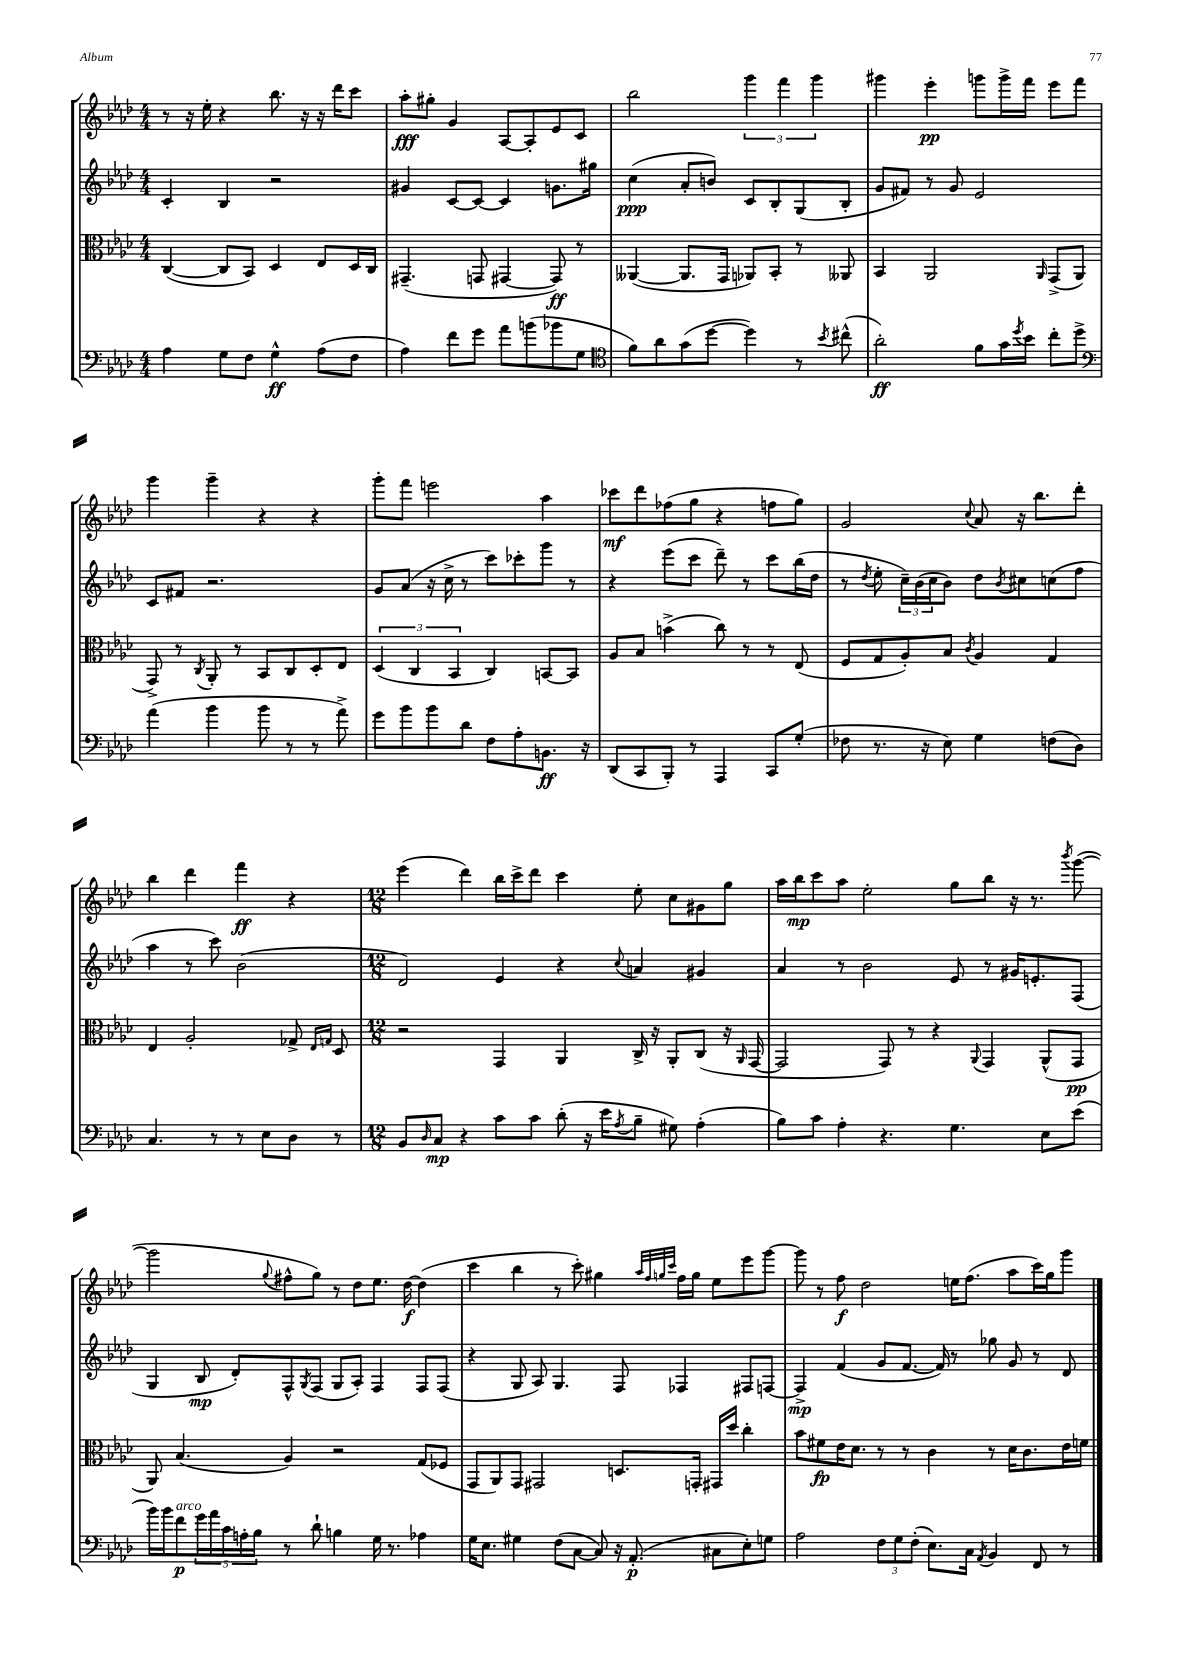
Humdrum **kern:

**kern	**kern	**kern	**kern
*staff4	*staff3	*staff2	*staff1
*clefF4	*clefC3	*clefG2	*clefG2
*k[b-e-a-d-]	*k[b-e-a-d-]	*k[b-e-a-d-]	*k[b-e-a-d-]
*M4/4	*M4/4	*M4/4	*M4/4
4A-	([4C	4c'	8r
.	.	.	16r
.	.	.	16ee-'
8G	8C]	4B-	4r
8F	8BB-)	.	.
4G^^	4D-	2r	8.bb-
.	.	.	16r
(8A-	8E-	.	16r
.	.	.	16ddd-
8F	16D-	.	8ccc
.	16C	.	.
=	=	=	=
4A-)	(4.GG#~	4g#	8aa-'
.	.	.	8gg#'
8f	.	[8c	4g
8g	8GG	8c_	.
8a-	[4GG#	4c]	[8A-
(8b	.	.	8A-']
8b-	8GG#])	8.g	8e-
8G	8r	.	8c
.	.	16gg#	.
=	=	=	=
*clefC4	*	*	*
8f)	([4AA--	(4cc	2bb-
8a-	.	.	.
(8g	8.AA--]	8a-'	.
[8dd-	.	8b)	.
.	16GG	.	.
4dd-])	8AA-)	8c	6ggg
.	8BB-'	8B-'	.
.	.	.	6fff
8r	8r	(8G	.
.	.	.	6ggg
8qb-	.	.	.
(8cc#^^	8AA--	8B-'	.
=	=	=	=
2a-')	4BB-	8g	4ggg#
.	.	8f#)	.
.	2AA-	8r	4eee-'
.	.	8g	.
8f	.	2e-	8ggg
16g	.	.	16ggg^
8qdd-	.	.	.
16b-	.	.	16fff
.	16qqAA-	.	.
8cc'	(8GG^	.	8eee-
8dd-^	8AA-	.	8fff
=	=	=	=
*clefF4	*	*	*
(4a-	8GG^)	8c	4ggg
.	8r	8f#	.
.	8qC	.	.
4b-	8AA-'	2.r	4ggg~
.	8r	.	.
8b-	8BB-	.	4r
8r	8C	.	.
8r	8D-'	.	4r
8a-^)	8E-	.	.
=	=	=	=
8g	(6D-	8g	8ggg'
8b-	.	(8a-	8fff
.	6C	.	.
8b-	.	16r	2eee
.	.	16cc^	.
.	6BB-	.	.
8d-	.	8r	.
8F	4C)	8ccc)	.
8A-'	.	8ccc-'	.
8.BB	[8BB	8ggg	4aa-
.	8BB]	8r	.
16r	.	.	.
=	=	=	=
(8DD-	8A-	4r	8ccc-
8CC	8B-	.	8ddd-
8BBB-')	(4b^	(8eee-	(8ff-
8r	.	8ccc	8gg
4AAA-	8cc)	8ddd-~)	4r
.	8r	8r	.
8CC	8r	8ccc	8ff
(8G'	(8E-	(16bb-	8gg)
.	.	16dd-	.
=	=	=	=
8F-	8F	8r	2g
.	.	8qdd-	.
8.r	8G	8ee-'	.
.	8A-')	24cc~)	.
.	.	(24b-	.
16r	.	.	.
.	.	24cc	.
8E-)	8B-	8b-)	.
.	8qc	.	8qqcc
4G	4A-	8dd-	8a-
.	.	8qb-	.
.	.	8cc#	16r
.	.	.	8.bb-
(8F	4G	(8cc	.
8D-)	.	8ff	8ddd-'
=	=	=	=
4.C	4E-	4aa-	4bb-
.	2A-'	8r	4ddd-
8r	.	8ccc)	.
8r	.	(2b-	4fff
8E-	.	.	.
8D-	8G-^	.	4r
.	16qqE-	.	.
.	16qqG	.	.
8r	8D-	.	.
=	=	=	=
*M12/8	*M12/8	*M12/8	*M12/8
8BB-	2r	2d-)	(4eee-
16qqD-	.	.	.
8C	.	.	.
4r	.	.	4ddd-)
8c	4GG	4e-	16bb-
.	.	.	16ccc^
8c	.	.	8ddd-
(8d-'	4AA-	4r	4ccc
16r	.	.	.
16e-	.	.	.
8qA-	.	8qqcc	.
8B-~	16C^	4a	8ee-'
.	16r	.	.
8G#)	8AA-'	.	8cc
(4A-'	(8C	4g#	8g#
.	16r	.	8gg
.	16qqAA-	.	.
.	[16GG	.	.
=	=	=	=
8B-)	2GG]	4a-	16aa-
.	.	.	16bb-
8c	.	.	8ccc
4A-'	.	8r	8aa-
.	.	2b-	2ee-'
4.r	8GG)	.	.
.	8r	.	.
.	4r	.	.
4.G	.	8e-	8gg
.	8qqAA-	.	.
.	4GG	8r	8bb-
.	.	16g#	16r
.	.	8.e'	8.r
8E-	(8AA-^^	.	.
.	.	.	8qbbb-
(8e-	8GG	(8F	([8ggg
=	=	=	=
16b-)	8AA-)	4G	2ggg]
16b-	.	.	.
8f	(4.B-	.	.
20g	.	8B-	.
20a-	.	.	.
20c	.	.	.
.	.	8d-')	.
20A'	.	.	.
20B-	.	.	.
.	.	.	8qqgg
8r	4A-)	8F^^	8ff#^^
.	.	8qG	.
8d-`	.	(8F	8gg)
4B	2r	8G	8r
.	.	8A-')	8dd-
16G	.	4F	8.ee-
8.r	.	.	.
.	.	.	[16dd-
4A-	(8G	8F	(4dd-]
.	8F-	(8F	.
=	=	=	=
16G	8GG	4r	4ccc
8.E-	.	.	.
.	8AA-)	.	.
4G#	8GG	8G	4bb-
.	2GG#	8A-)	.
(8F	.	4.G	8r
[8C	.	.	8ccc')
8C])	.	.	4gg#
16r	8.D	8F	.
(8.AA-'	.	.	.
.	.	.	32qqaa-
.	.	.	32qqff
.	.	.	32qqgg
.	.	.	32qqccc
.	.	4F-	16ff
.	16GG'	.	16gg
8C#	16GG#	.	8ee-
.	16dd-	.	.
8E-')	4cc'	8F#	8eee-
8G	.	[8F	[8ggg
=	=	=	=
2A-	8b-	4F^]	8ggg]
.	8f#	.	8r
.	16e-	(4f	8ff
.	8.d-	.	.
.	.	.	2dd-
12F	8r	8g	.
12G	.	.	.
.	8r	[8.f	.
(12F'	.	.	.
8.E-)	4c	.	.
.	.	16f])	.
.	.	8r	16ee
16C	.	.	(8.ff
8qAA-	.	.	.
4BB-	8r	8gg-	.
.	16d-	8g	8aa-
.	8.c	.	.
8FF	.	8r	16ccc)
.	.	.	16gg
8r	16e-	8d-	8ggg
.	16f	.	.
==	==	==	==
*-	*-	*-	*-
